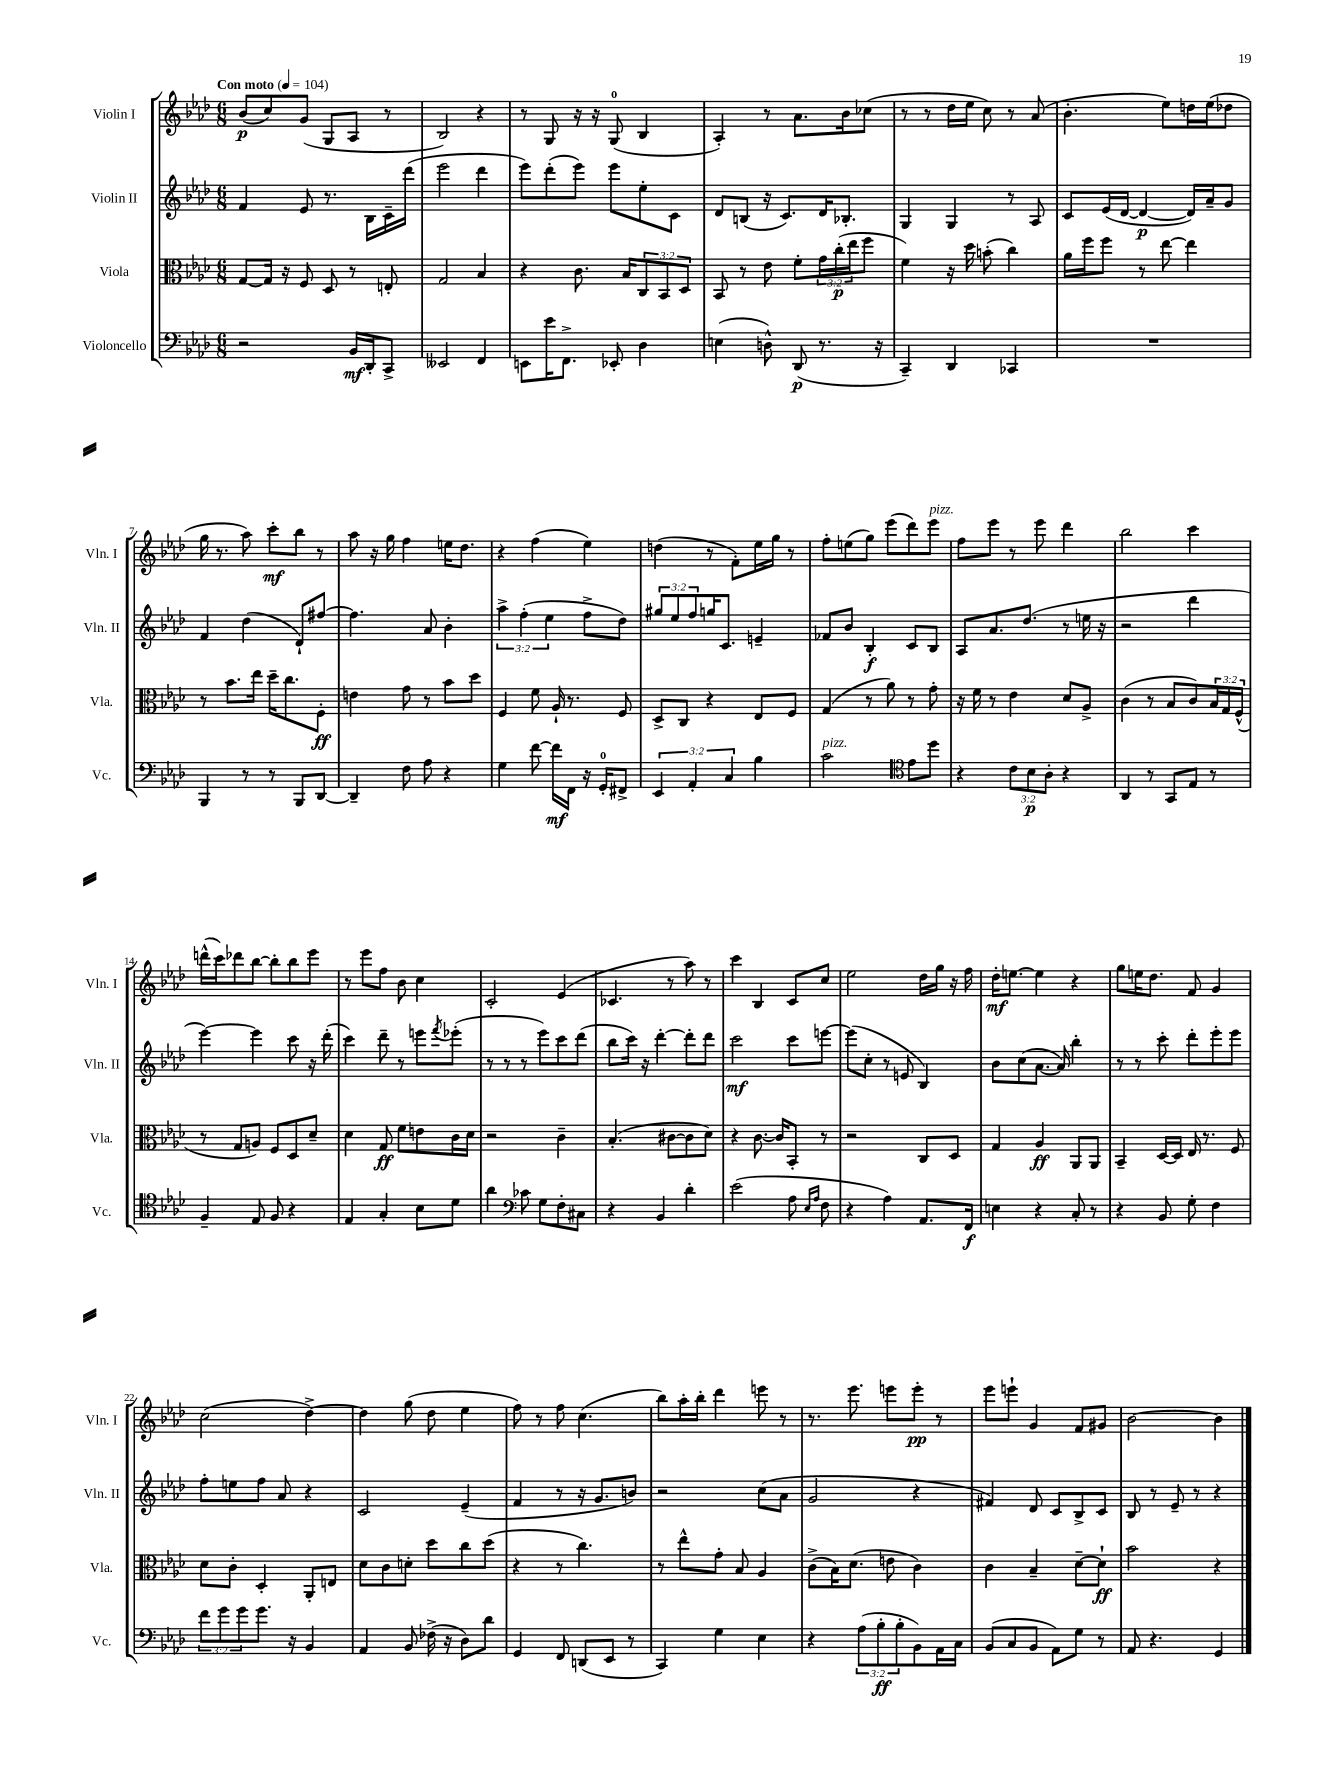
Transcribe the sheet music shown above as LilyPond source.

<<
\new StaffGroup <<
\new Staff = "s0" \with { instrumentName = "Violin I" shortInstrumentName = "Vln. I" } {
    \clef treble \key aes \major \numericTimeSignature \time 6/8 \tempo "Con moto" 4 = 104
    bes'8\p( c''8) g'8( g8 aes8 r8 |
    bes2) r4 |
    r8 g8 r16 r16 g8-0( bes4 |
    aes4-.) r8 aes'8. bes'16 ces''8( |
    r8 r8 des''16 ees''16 c''8) r8 aes'8( |
    bes'4.-. ees''8) d''16 ees''16( des''8 |
    g''16 r8. aes''8) c'''8-.\mf bes''8 r8 |
    aes''8 r16 g''16 f''4 e''16 des''8. |
    r4 f''4( ees''4) |
    d''4( r8 f'8-.) ees''16 g''16 r8 |
    f''8-. e''8( g''8) ees'''8( des'''8) ees'''8^\markup { \italic "pizz." } |
    f''8 ees'''8 r8 ees'''8 des'''4 |
    bes''2 c'''4 |
    d'''16-^( c'''16) des'''8 bes''8~ bes''8-. bes''8 ees'''8 |
    r8 ees'''8 f''8 bes'8 c''4 |
    c'2-. ees'4( |
    ces'4. r8 aes''8) r8 |
    c'''4 bes4 c'8 c''8 |
    ees''2 des''16 g''16 r16 f''16 |
    des''16-.\mf e''8.~ e''4 r4 |
    g''8 e''16 des''8. f'8 g'4 |
    c''2( des''4~->) |
    des''4 g''8( des''8 ees''4 |
    f''8) r8 f''8 c''4.( |
    bes''8) aes''16-. bes''16-. des'''4 e'''8 r8 |
    r8. ees'''8. e'''8 e'''8-.\pp r8 |
    ees'''8 e'''8-! g'4 f'8 gis'8 |
    bes'2~ bes'4 \bar "|." |
}
\new Staff = "s1" \with { instrumentName = "Violin II" shortInstrumentName = "Vln. II" } {
    \clef treble \key aes \major \numericTimeSignature \time 6/8 \override Staff.TupletNumber.text = #tuplet-number::calc-fraction-text
    f'4 ees'8 r8. bes16 c'16-- des'''16( |
    ees'''2 des'''4 |
    ees'''8) des'''8-.( ees'''8) ees'''8 ees''8-. c'8 |
    des'8 b8( r16 c'8.) des'16 bes8.-. |
    g4 g4 r8 aes8 |
    c'8 ees'16( des'16~ des'4~\p des'16) aes'16-- g'8 |
    f'4 des''4( des'8-!) fis''8~ |
    fis''4. aes'8 bes'4-. |
    \tuplet 3/2 { aes''4-> f''4-.( ees''4 } f''8-> des''8) |
    \tuplet 3/2 { gis''8 ees''8 f''8 } g''16 c'8. e'4-- |
    fes'8 bes'8 bes4-.\f c'8 bes8 |
    aes8 aes'8. des''8.( r8 e''16 r16 |
    r2 des'''4 |
    ees'''4~) ees'''4 c'''8 r16 des'''16-.( |
    c'''4) des'''8-- r8 e'''8 \acciaccatura { f'''8 } ees'''8-.( |
    r8 r8 r8 ees'''8) c'''8 des'''8( |
    bes''8 c'''16) r16 des'''4~-. des'''8-. des'''8 |
    c'''2\mf c'''8 e'''8~ |
    e'''8( c''8-. r8 e'8 bes4) |
    bes'8 c''8( aes'8.~ aes'16) bes''4-. |
    r8 r8 c'''8-. des'''8-. ees'''8-. ees'''8 |
    f''8-. e''8 f''8 aes'8 r4 |
    c'2 ees'4--( |
    f'4 r8 r16 g'8. b'8) |
    r2 c''8( aes'8 |
    g'2 r4 |
    fis'4) des'8 c'8 bes8-> c'8 |
    bes8 r8 ees'8-- r8 r4 \bar "|." |
}
\new Staff = "s2" \with { instrumentName = "Viola" shortInstrumentName = "Vla." } {
    \clef alto \key aes \major \numericTimeSignature \time 6/8 \override Staff.TupletNumber.text = #tuplet-number::calc-fraction-text
    g8~ g16 r16 f8 des8 r8 e8-. |
    g2 bes4 |
    r4 c'8. bes16 \tuplet 3/2 { c8 bes,8 des8 } |
    bes,8 r8 ees'8 f'8-. \tuplet 3/2 { g'16 c''16-.\p( ees''16 } f''8 |
    f'4) r16 des''16 b'8-.( c''4) |
    aes'16 f''16 f''8 r8 ees''8~ ees''4 |
    r8 bes'8. ees''16 des''16-- c''8. f8-.\ff |
    e'4 g'8 r8 bes'8 des''8 |
    f4 f'8 aes16-! r8. f8 |
    des8-> c8 r4 ees8 f8 |
    g4( r8 aes'8) r8 g'8-. |
    r16 f'16 r8 ees'4 des'8 aes8-> |
    c'4( r8 bes8 c'8) \tuplet 3/2 { bes16 g16 f16-^( } |
    r8 g8 a8) f8 des8 des'8-- |
    des'4 g8\ff f'8 e'8 c'16 des'16 |
    r2 c'4-- |
    bes4.-.( cis'8~ cis'8 des'8) |
    r4 c'8.~ c'16 bes,8-. r8 |
    r2 c8 des8 |
    g4 aes4\ff aes,8 aes,8 |
    bes,4-- des16~ des16 ees16 r8. f8 |
    des'8 c'8-. des4-. aes,8-. e8 |
    des'8 c'8 d'8-. des''8 c''8 des''8( |
    r4 r8 c''4.) |
    r8 ees''8-^ g'8-. bes8 aes4 |
    c'8->( bes16) des'8.( e'8 c'4) |
    c'4 bes4-- des'8~-- des'8-!\ff |
    bes'2 r4 \bar "|." |
}
\new Staff = "s3" \with { instrumentName = "Violoncello" shortInstrumentName = "Vc." } {
    \clef bass \key aes \major \numericTimeSignature \time 6/8 \override Staff.TupletNumber.text = #tuplet-number::calc-fraction-text
    r2 bes,16\mf des,16-. c,8-> |
    eeses,2 f,4 |
    e,8 ees'16 f,8.-> ees,8-. des4 |
    e4( d8-^) des,8\p( r8. r16 |
    c,4--) des,4 ces,4 |
    R2. |
    bes,,4 r8 r8 bes,,8 des,8~ |
    des,4-- f8 aes8 r4 |
    g4 f'8~ f'16\mf f,16 r16 g,16-0-. fis,8-> |
    \tuplet 3/2 { ees,4 aes,4-. c4 } bes4 |
    c'2^\markup { \italic "pizz." } \clef tenor ees'8 des''8 |
    r4 \tuplet 3/2 { c'8 bes8\p aes8-. } r4 |
    aes,4 r8 g,8 ees8 r8 |
    f4-- ees8 f8 r4 |
    ees4 g4-. bes8 des'8 |
    aes'4 \clef bass ces'8 g8 f8-. cis8 |
    r4 bes,4 des'4-. |
    ees'2( aes8 \grace { ees16 aes16 } f8 |
    r4 aes4) aes,8. f,16\f |
    e4 r4 c8-. r8 |
    r4 bes,8 g8-. f4 |
    \tuplet 3/2 { f'8 g'8 g'8 } g'8. r16 bes,4 |
    aes,4 bes,8 fes16->( r16 des8) des'8 |
    g,4 f,8 d,8( ees,8 r8 |
    c,4) g4 ees4 |
    r4 \tuplet 3/2 { aes8( bes8-.\ff bes8-. } bes,8) aes,16 c16 |
    bes,8( c8 bes,8 aes,8) g8 r8 |
    aes,8 r4. g,4 \bar "|." |
}
>>
>>
